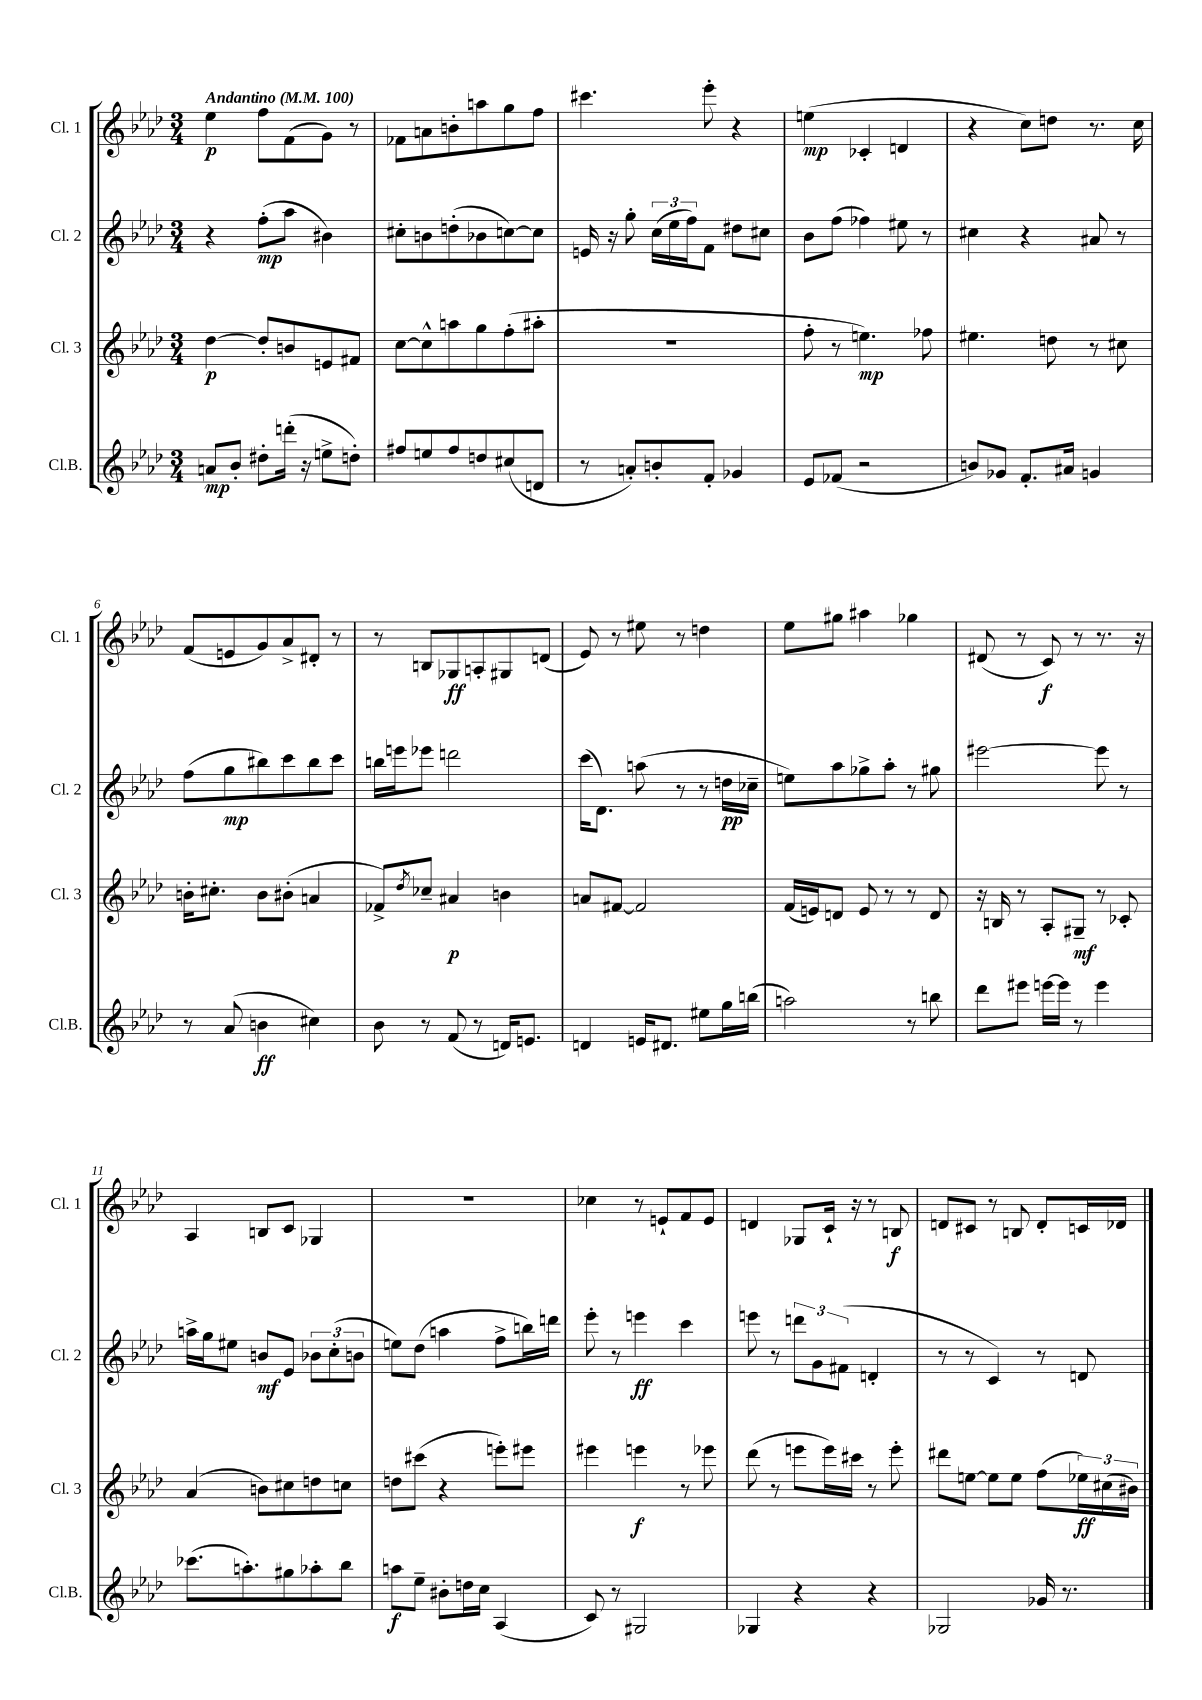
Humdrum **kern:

**kern	**kern	**kern	**kern
*staff4	*staff3	*staff2	*staff1
*clefG2	*clefG2	*clefG2	*clefG2
*k[b-e-a-d-]	*k[b-e-a-d-]	*k[b-e-a-d-]	*k[b-e-a-d-]
*M3/4	*M3/4	*M3/4	*M3/4
*MM100	*MM100	*MM100	*MM100
8a	[4dd-	4r	4ee-
8b-'	.	.	.
8dd#'	8dd-']	(8ff'	8ff
(16ddd'	8b	8aa-	(8f
16r	.	.	.
8ee^	8e	4b#)	8g)
8dd')	8f#	.	8r
=	=	=	=
8ff#	[8cc	8cc#'	8f-
8ee	8cc^^]	8b	8a
8ff#	8aa	(8dd'	8b'
8dd	8gg	8b-	8aa
(8cc#	(8ff'	[8cc)	8gg
8d	8aa#'	8cc]	8ff
=	=	=	=
8r	2.r	16e	4.ccc#
.	.	16r	.
8a')	.	8gg'	.
8b'	.	(24cc	.
.	.	24ee-	.
.	.	24ff)	.
8f'	.	8f	8eee-'
4g-	.	8dd#	4r
.	.	8cc#	.
=	=	=	=
8e-	8ff'	8b-	(4ee
(8f-	8r	(8ff	.
2r	4.ee)	4ff-)	4c-'
.	.	8ee#	4d
.	8ff-	8r	.
=	=	=	=
8b)	4.ee#	4cc#	4r
8g-	.	.	.
8.f'	.	4r	8cc)
.	8dd	.	8dd
16a#	.	.	.
4g	8r	8a#	8.r
.	8cc#	8r	.
.	.	.	16cc
=	=	=	=
8r	16b'	(8ff	(8f
.	8.cc#'	.	.
(8a-	.	8gg	8e
4b	8b	8bb#)	8g)
.	(8b#'	8ccc	8a-^
4cc#)	4a	8bb#	8d#'
.	.	8ccc	8r
=	=	=	=
8b-	8f-^)	16bb	8r
.	.	16eee	.
.	8qdd-	.	.
8r	8cc-~	8eee-	8B
(8f	4a#	2ddd	8G-
8r	.	.	8A'
16d)	4b	.	8G#
8.e	.	.	.
.	.	.	(8d
=	=	=	=
4d	8a	(16ccc	8e-)
.	.	8.d-)	.
.	[8f#	.	8r
16e	2f#]	(8aa	8ee#
8.d#	.	.	.
.	.	8r	8r
8ee#	.	8r	4dd
16gg	.	16dd	.
(16bb	.	16cc-~	.
=	=	=	=
2aa)	(16f	8ee)	8ee-
.	16e)	.	.
.	8d	8aa-	8gg#
.	8e	8gg-^	4aa#
.	8r	8aa-'	.
8r	8r	8r	4gg-
8bb	8d	8gg#	.
=	=	=	=
8ddd-	16r	[2eee#	(8d#
.	16B	.	.
8eee#	8r	.	8r
[16eee	8A-'	.	8c)
16eee]	.	.	.
8r	8G#~	.	8r
4eee	8r	8eee#]	8.r
.	8c-'	8r	.
.	.	.	16r
=	=	=	=
(8.ccc-	(4a-	16aa^	4A-
.	.	16gg	.
.	.	8ee#	.
8.aa')	.	.	.
.	8b)	8b	8B
8gg#	8cc#	8e-	8c
8aa-'	8dd	12b-	4G-
.	.	(12cc'	.
8bb-	8cc	.	.
.	.	12b	.
=	=	=	=
8aa	8dd	8ee)	2.r
8ee-~	(8ccc#	(8dd-	.
8b#'	4r	4aa	.
16dd	.	.	.
16cc	.	.	.
(4A-	8eee')	8ff^	.
.	8eee#	16bb)	.
.	.	16ddd	.
=	=	=	=
8c)	4eee#	8eee-'	4cc-
8r	.	8r	.
2G#	4eee	4eee	8r
.	.	.	8e`
.	8r	4ccc	8f
.	8eee-	.	8e
=	=	=	=
4G-	(8ddd-	8eee	4d
.	8r	8r	.
4r	8eee	12ddd	8G-
.	.	12g	.
.	16eee)	.	16c`
.	.	(12f#	.
.	16ccc#	.	16r
4r	8r	4d'	8r
.	8eee'	.	8B
=	=	=	=
2G-	8ddd#	8r	8d
.	[8ee	8r	8c#
.	8ee]	4c)	8r
.	8ee	.	8B
16g-	(8ff	8r	8d'
8.r	.	.	.
.	24ee-)	8d	16c
.	(24cc#	.	.
.	.	.	16d-
.	24b#)	.	.
==	==	==	==
*-	*-	*-	*-
